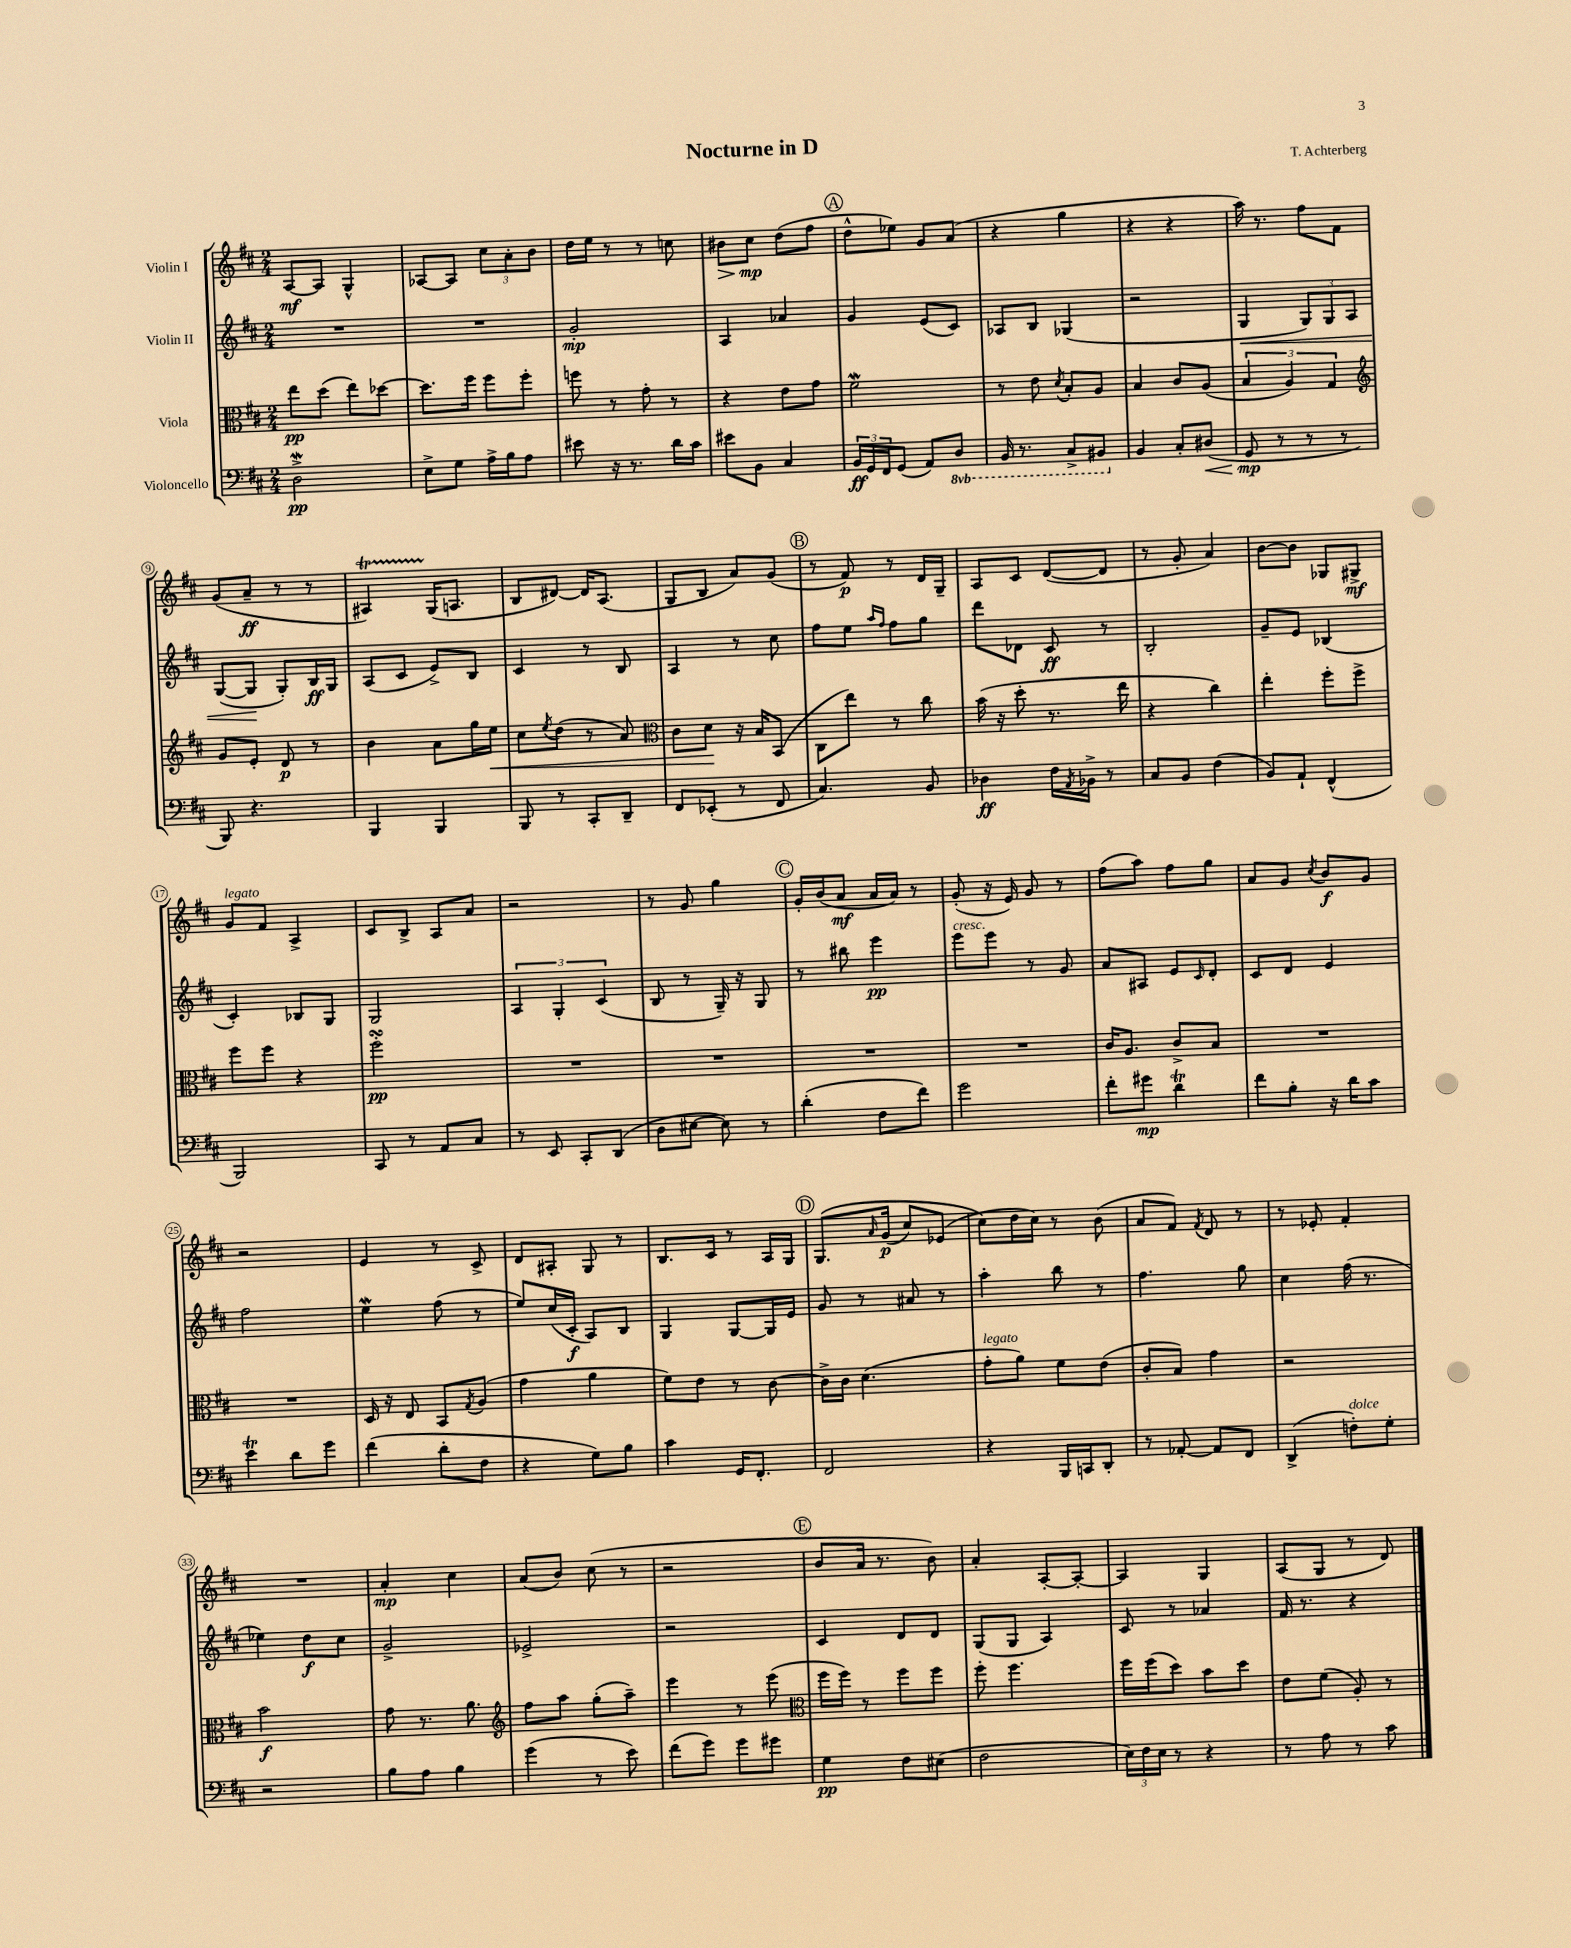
\header { title = "Nocturne in D" composer = "T. Achterberg" }
<<
\new StaffGroup <<
\new Staff = "s0" \with { instrumentName = "Violin I" } {
    \clef treble \key d \major \numericTimeSignature \time 2/4
    a8~\mf a8 g4-^ |
    aes8~ aes8 \tuplet 3/2 { cis''8 a'8-. b'8 } |
    d''16 e''16 r8 r8 c''8 |
    bis'8\> cis''8\mp\! d''8( fis''8 |
    \mark \markup { \circle "A" } d''8-^ ees''8) g'8 a'8( |
    r4 g''4 |
    r4 r4 |
    a''16) r8. fis''8 fis'8 |
    g'8( a'8--\ff r8 r8 |
    ais4\startTrillSpan) g16\stopTrillSpan( a8. |
    b8 dis'8~) dis'16 a8.( |
    g8 b8 a'8) g'8( |
    \mark \markup { \circle "B" } r8 fis'8\p) r8 d'16 g16-- |
    a8 cis'8 d'8~( d'8 |
    r8 g'8-. a'4) |
    b'8~ b'8 ges8 gis8->\mf |
    g'8^\markup { \italic "legato" } fis'8 a4-> |
    cis'8 b8-> a8 a'8 |
    r2 |
    r8 g'8 g''4 |
    \mark \markup { \circle "C" } g'16-. b'16( a'8\mf a'16 a'16) r8 |
    g'8-.( r16 e'16) g'8 r8 |
    fis''8( a''8) fis''8 g''8 |
    a'8 g'8 \acciaccatura { cis''8 } b'8\f g'8 |
    r2 |
    e'4 r8 cis'8-> |
    d'8 ais8-. g8 r8 |
    b8. cis'16 r8 a16 g16 |
    \mark \markup { \circle "D" } g8.\( \grace { a'16 } g'16\p( cis''8) ees'8( |
    cis''8\) d''16 cis''16) r8 b'8( |
    a'8 fis'8) \acciaccatura { fis'8 } d'8 r8 |
    r8 ees'8-. fis'4-. |
    R2 |
    a'4-.\mp cis''4 |
    a'8( b'8) cis''8( r8 |
    r2 |
    \mark \markup { \circle "E" } b'8 a'16 r8. b'8) |
    a'4-. a8~-. a8~-. |
    a4 g4 |
    a8( g8 r8 d'8) \bar "|." |
}
\new Staff = "s1" \with { instrumentName = "Violin II" } {
    \clef treble \key d \major \numericTimeSignature \time 2/4
    R2 |
    R2 |
    g'2-.\mp |
    a4 aes'4 |
    \mark \markup { \circle "A" } g'4 e'8( cis'8) |
    aes8 b8 ges4( |
    r2 |
    g4\< \tuplet 3/2 { g8) g8 a8 } |
    g8~( g8\! g8-.) b16\ff g16 |
    a8( cis'8 e'8->) b8 |
    cis'4 r8 b8 |
    a4 r8 cis''8 |
    \mark \markup { \circle "B" } fis''8 e''8 \grace { a''16 fis''16 } fis''8 g''8 |
    d'''8 des'8 cis'8\ff r8 |
    b2-. |
    g'8-- e'8 bes4( |
    cis'4-.) bes8 g8 |
    g2 |
    \tuplet 3/2 { a4 g4-. cis'4( } |
    b8 r8 g16--) r16 g8 |
    \mark \markup { \circle "C" } r8 bis''8 e'''4\pp |
    e'''8^\markup { \italic "cresc." } e'''8 r8 g'8 |
    a'8 ais8 e'8 \grace { cis'16 } d'8-. |
    cis'8 d'8 e'4 |
    fis''2 |
    e''4\mordent fis''8( r8 |
    e''8) cis''16( cis'16-.\f a8) b8 |
    g4 g8~ g16 e'16 |
    \mark \markup { \circle "D" } g'8 r8 ais'8 r8 |
    a''4-. b''8 r8 |
    fis''4. g''8 |
    cis''4 fis''16( r8. |
    ees''4) d''8\f cis''8 |
    g'2-> |
    ees'2-> |
    r2 |
    \mark \markup { \circle "E" } cis'4 d'8 d'8 |
    g8( g8 a4) |
    cis'8 r8 aes'4 |
    fis'16 r8. r4 \bar "|." |
}
\new Staff = "s2" \with { instrumentName = "Viola" } {
    \clef alto \key d \major \numericTimeSignature \time 2/4
    e''8\pp d''8( e''8) des''8~ |
    des''8. fis''16 fis''8 fis''8-. |
    f''8 r8 g'8-. r8 |
    r4 e'8 g'8 |
    \mark \markup { \circle "A" } fis'2\mordent |
    r8 e'8 \acciaccatura { d'8 } b8-. a8 |
    b4 cis'8 a8( |
    \tuplet 3/2 { b4 a4) g4 } |
    \clef treble g'8 e'8-. d'8\p r8 |
    b'4 a'8 g''16 e''16\< |
    cis''8 \acciaccatura { e''8 } d''8( r8 a'8) |
    \clef alto cis'8 d'8\! r16 b16 b,8( |
    \mark \markup { \circle "B" } cis8 e''8) r8 cis''8 |
    b'16( r16 d''8-. r8. e''16 |
    r4 cis''4) |
    e''4-. fis''8-. fis''8-> |
    fis''8 fis''8 r4 |
    fis''2-.\turn\pp |
    R2 |
    R2 |
    \mark \markup { \circle "C" } R2 |
    R2 |
    cis'16 a8. cis'8-> b8 |
    R2 |
    R2 |
    d16 r16 e8 b,8 \acciaccatura { g8 } a8( |
    g'4 a'4 |
    fis'8) e'8 r8 cis'8~ |
    \mark \markup { \circle "D" } cis'16-> cis'16 d'4.( |
    g'8-.^\markup { \italic "legato" } a'8) fis'8 e'8( |
    cis'8-. b8) g'4 |
    r2 |
    b'2\f |
    g'8 r8. a'8. |
    \clef treble fis''8 a''8 g''8-.( a''8--) |
    e'''4 r8 e'''8( |
    \mark \markup { \circle "E" } \clef alto fis''16 fis''16) r8 fis''8 fis''8 |
    fis''8-. fis''4. |
    fis''16 fis''16( d''8) b'8 d''8 |
    e'8 fis'8( a8-.) r8 \bar "|." |
}
\new Staff = "s3" \with { instrumentName = "Violoncello" } {
    \clef bass \key d \major \numericTimeSignature \time 2/4 \set Staff.ottavationMarkups = #ottavation-simple-ordinals
    d2->\mordent\pp |
    e8-> g8 a16-> b16 a8 |
    eis'8 r16 r8. d'16 cis'16 |
    eis'8 b,8 cis4 |
    \mark \markup { \circle "A" } \tuplet 3/2 { b,16\ff g,16 fis,16 } g,8( a,8) \ottava #-1 d,8 |
    b,,16 r8. cis,8-> bis,,8 \ottava #0 |
    b,4 cis8-. dis8\<( |
    g,8\mp\! r8 r8 r8 |
    b,,8) r4. |
    b,,4 b,,4 |
    b,,8 r8 cis,8-. d,8-- |
    fis,8 ees,8-.( r8 fis,8 |
    \mark \markup { \circle "B" } cis4.) b,8 |
    des4\ff fis16 \acciaccatura { a,8 } bes,16-> r8 |
    cis8 b,8 fis4( |
    b,8) a,8-! fis,4-^( |
    b,,2) |
    cis,8 r8 a,8 cis8 |
    r8 e,8 cis,8-. d,8( |
    d8 eis8~ eis8) r8 |
    \mark \markup { \circle "C" } d'4-.( fis8 fis'8) |
    g'2 |
    fis'8-. gis'8\mp d'4\trill |
    fis'8 b8-. r16 d'16 cis'8 |
    e'4\trill d'8 g'8 |
    fis'4( d'8-. fis8 |
    r4 g8) b8 |
    cis'4 g,16 fis,8.-. |
    \mark \markup { \circle "D" } fis,2 |
    r4 b,,16 c,16 d,8-. |
    r8 aes,8~-. aes,8 fis,8 |
    d,4->( f8-.^\markup { \italic "dolce" }) g8-. |
    r2 |
    b8 a8 b4 |
    g'4( r8 e'8) |
    fis'8( g'8) g'8 gis'8 |
    \mark \markup { \circle "E" } g4\pp fis8 eis8( |
    fis2 |
    \tuplet 3/2 { e16) fis16 e16 } r8 r4 |
    r8 a8 r8 cis'8 \bar "|." |
}
>>
>>
\layout { \context { \Score \override BarNumber.stencil = #(make-stencil-circler 0.1 0.3 ly:text-interface::print) } }
